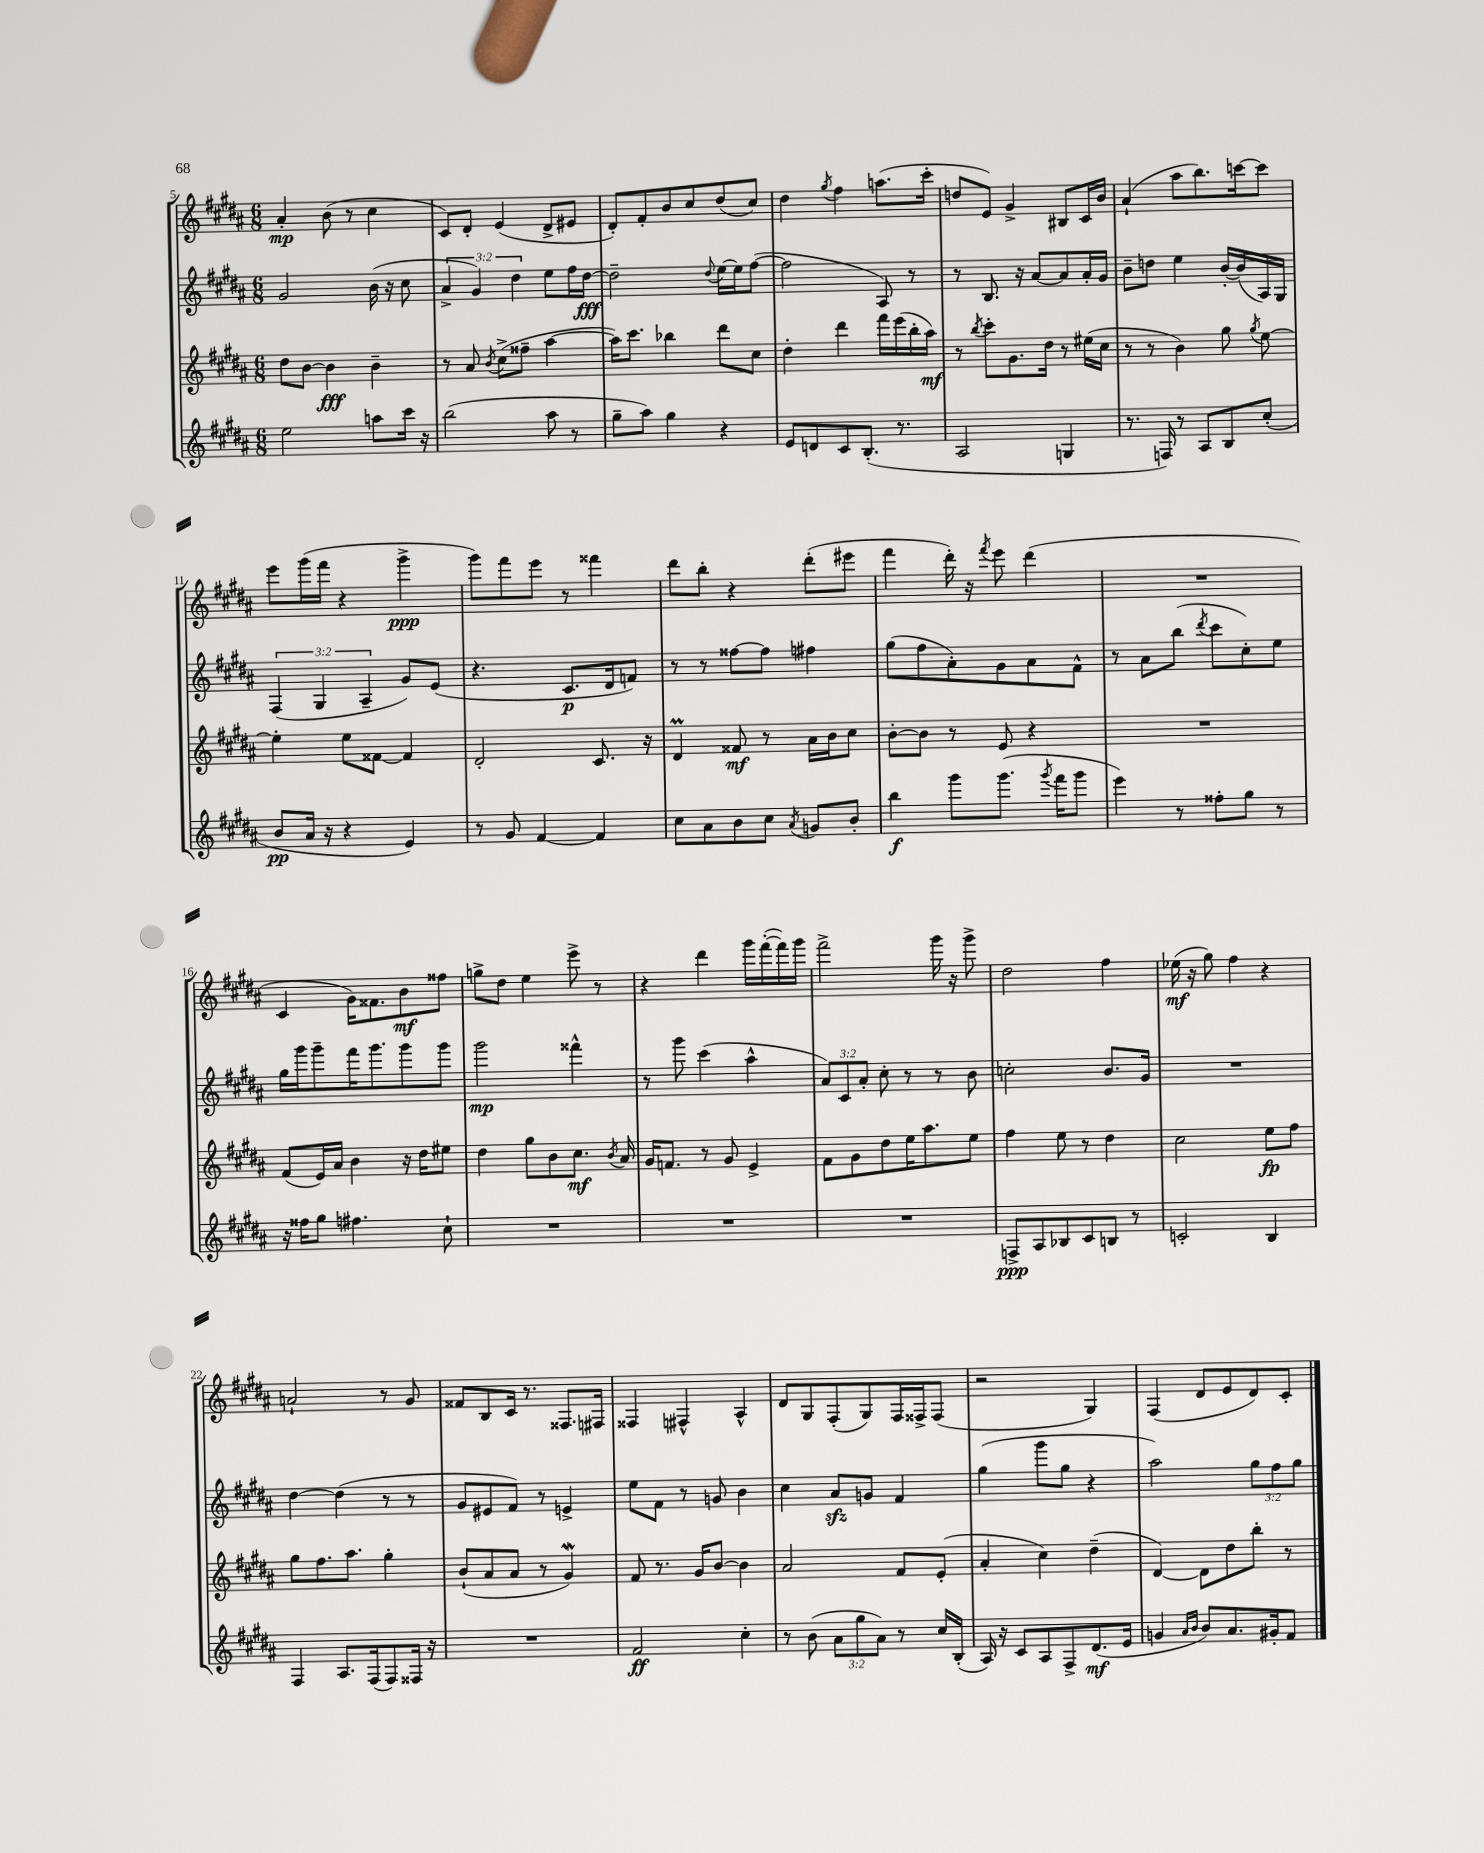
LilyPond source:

<<
\new StaffGroup <<
\new Staff = "s0" {
    \clef treble \key b \major \numericTimeSignature \time 6/8
    \autoBeamOff ais'4-.\mp b'8( r8 cis''4 |
    cis'8[) dis'8]-. e'4( dis'8[-> eis'8] |
    dis'8[-.) fis'8-. b'8 cis''8 dis''8( cis''8]) |
    dis''4 \acciaccatura { gis''8 } fis''4 a''8.[( cis'''16]-. |
    d''8[ e'8]) gis'4-> bis8[ cis'16 b'16] |
    ais'4-!( ais''8[ b''8.) c'''16~ c'''8] |
    e'''8[ gis'''16( fis'''16] r4 gis'''4->\ppp |
    gis'''8[) fis'''8 e'''8] r8 fisis'''4 |
    dis'''8[ b''8]-. r4 dis'''8[-.( eis'''8] |
    fis'''4 dis'''16-.) r16 \acciaccatura { fis'''8 } e'''8 dis'''4( |
    R2. |
    cis'4 gis'16[) fisis'8. b'8\mf fisis''8] |
    g''8[-> dis''8] e''4 e'''8-> r8 |
    r4 dis'''4 gis'''16[ fis'''16~-.( fis'''16) gis'''16] |
    fis'''2-> gis'''16 r16 gis'''8-> |
    dis''2 fis''4 |
    ees''16\mf( r16 gis''8) fis''4 r4 |
    a'2-! r8 gis'8 |
    fisis'8[ b8 cis'16] r8. fisis8.[ fis16] |
    fisis4 fis4-^ ais4-^ |
    dis'8[ gis8 fis8-.( gis8) fis16 fisis16-> fisis8]( |
    r2 gis4) |
    fis4( dis'8[ e'8 dis'8) cis'8]-. \bar "|." |
}
\new Staff = "s1" {
    \clef treble \key b \major \numericTimeSignature \time 6/8 \override Staff.TupletNumber.text = #tuplet-number::calc-fraction-text
    \autoBeamOff gis'2 b'16( r16 cis''8 |
    \tuplet 3/2 { ais'4-> gis'4) dis''4 } e''8[ fis''16 dis''16]~\fff |
    dis''2-- \appoggiatura { dis''8 } e''16[~ e''16 fis''8]~( |
    fis''2 ais8) r8 |
    r8 b8. r16 ais'8[~ ais'8 ais'16-. gis'16] |
    b'8[-- d''8] e''4 b'16[~-. b'16( ais16) gis16] |
    \tuplet 3/2 { fis4( gis4 ais4-- } gis'8[) e'8]( |
    r4. cis'8.[\p dis'16 f'8]) |
    r8 r8 fisis''8[~ fisis''8] fis''4 |
    gis''8[( fis''8 ais'8-.) gis'8 ais'8 fis'8]-^ |
    r8 ais'8[ b''8]( \acciaccatura { dis'''8 } cis'''8[ cis''8-.) e''8] |
    gis''16[ gis'''16 gis'''8-- fis'''16 gis'''8. gis'''8 gis'''8] |
    gis'''2\mp fisis'''4-^ |
    r8 gis'''8 cis'''4( ais''4-^ |
    \tuplet 3/2 { ais'8[) cis'8 ais'8]-. } cis''8-. r8 r8 b'8 |
    c''2-. b'8.[ gis'16] |
    R2. |
    dis''4~ dis''4( r8 r8 |
    gis'8[ eis'8 fis'8]) r8 e'4-> |
    e''8[ fis'8] r8 g'8 b'4 |
    cis''4 ais'8[\sfz g'8] fis'4 |
    gis''4( gis'''8[ gis''8] r4 |
    ais''2) \tuplet 3/2 { gis''8[ fis''8 gis''8] } \bar "|." |
}
\new Staff = "s2" {
    \clef treble \key b \major \numericTimeSignature \time 6/8
    \autoBeamOff dis''8[ b'8]~ b'4\fff b'4-- |
    r8 ais'8 \acciaccatura { b'8 } cis''8[->( fisis''8]-- ais''4~ |
    ais''16[) cis'''8.] bes''4 dis'''8[ cis''8] |
    dis''4-. dis'''4 fis'''16[ e'''16( b''16-. ais''16]\mf) |
    r8 \acciaccatura { b''8 } cis'''8[-. gis'8. dis''16] r8 eis''16[( cis''16] |
    r8 r8 b'4) gis''8 \acciaccatura { gis''8 } e''8~ |
    e''4-. e''8[ fisis'8]~ fisis'4 |
    dis'2-. cis'8. r16 |
    dis'4\prall fisis'8\mf r8 ais'16[ b'16 cis''8] |
    b'8[~-. b'8] r8 e'8 r4 |
    R2. |
    fis'8[( e'16) ais'16] b'4 r16 dis''16[ eis''8] |
    dis''4 gis''8[ b'8 cis''8.]\mf \acciaccatura { b'8 } ais'16 |
    gis'16[ f'8.] r8 gis'8 e'4-> |
    fis'8[ gis'8 dis''8 e''16 ais''8. e''8] |
    fis''4 e''8 r8 dis''4 |
    cis''2 e''8[\fp fis''8] |
    gis''8[ fis''8. ais''8.] gis''4-. |
    b'8[-!( ais'8 ais'8] r8 gis'4\mordent) |
    fis'8 r8. gis'16[ b'8]~ b'4 |
    ais'2 fis'8[ e'8]-.( |
    ais'4-. cis''4) dis''4--( |
    dis'4~) dis'8[ dis''8 b''8]-. r8 \bar "|." |
}
\new Staff = "s3" {
    \clef treble \key b \major \numericTimeSignature \time 6/8 \override Staff.TupletNumber.text = #tuplet-number::calc-fraction-text
    \autoBeamOff e''2 a''8[ cis'''16] r16 |
    b''2( ais''8 r8 |
    gis''8[-- ais''8]) gis''4 r4 |
    e'8[ d'8 cis'8 b8.]-.( r8. |
    ais2 g4 |
    r8. f16) r8 ais8[ b8 cis''8]-.( |
    b'8[\pp ais'16] r16 r4 e'4) |
    r8 gis'8 fis'4~ fis'4 |
    cis''8[ ais'8 b'8 cis''8] \acciaccatura { ais'8 } g'8[ b'8]-. |
    b''4\f gis'''8[ gis'''8.]( \acciaccatura { gis'''8 } fis'''16[ gis'''8] |
    e'''4) r8 fisis''8[-. gis''8] r8 |
    r16 fisis''16[ gis''8] fis''4. cis''8-! |
    R2. |
    R2. |
    R2. |
    f8[->\ppp ais8 bes8 cis'8 b8] r8 |
    c'2-. b4 |
    fis4 ais8.[ fis16( fis8) fisis16] r16 |
    R2. |
    fis'2\ff cis''4-. |
    r8 b'8( \tuplet 3/2 { ais'8[ gis''8 ais'8]) } r8 cis''16[ b16]-.( |
    ais16) r16 cis'8[ ais8 fis8-> dis'8.\mf( e'16] |
    g'4 \grace { ais'16[ b'16] } b'8[) ais'8. gis'16-. fis'8] \bar "|." |
}
>>
>>
\layout { \context { \Score currentBarNumber = #5 } }
